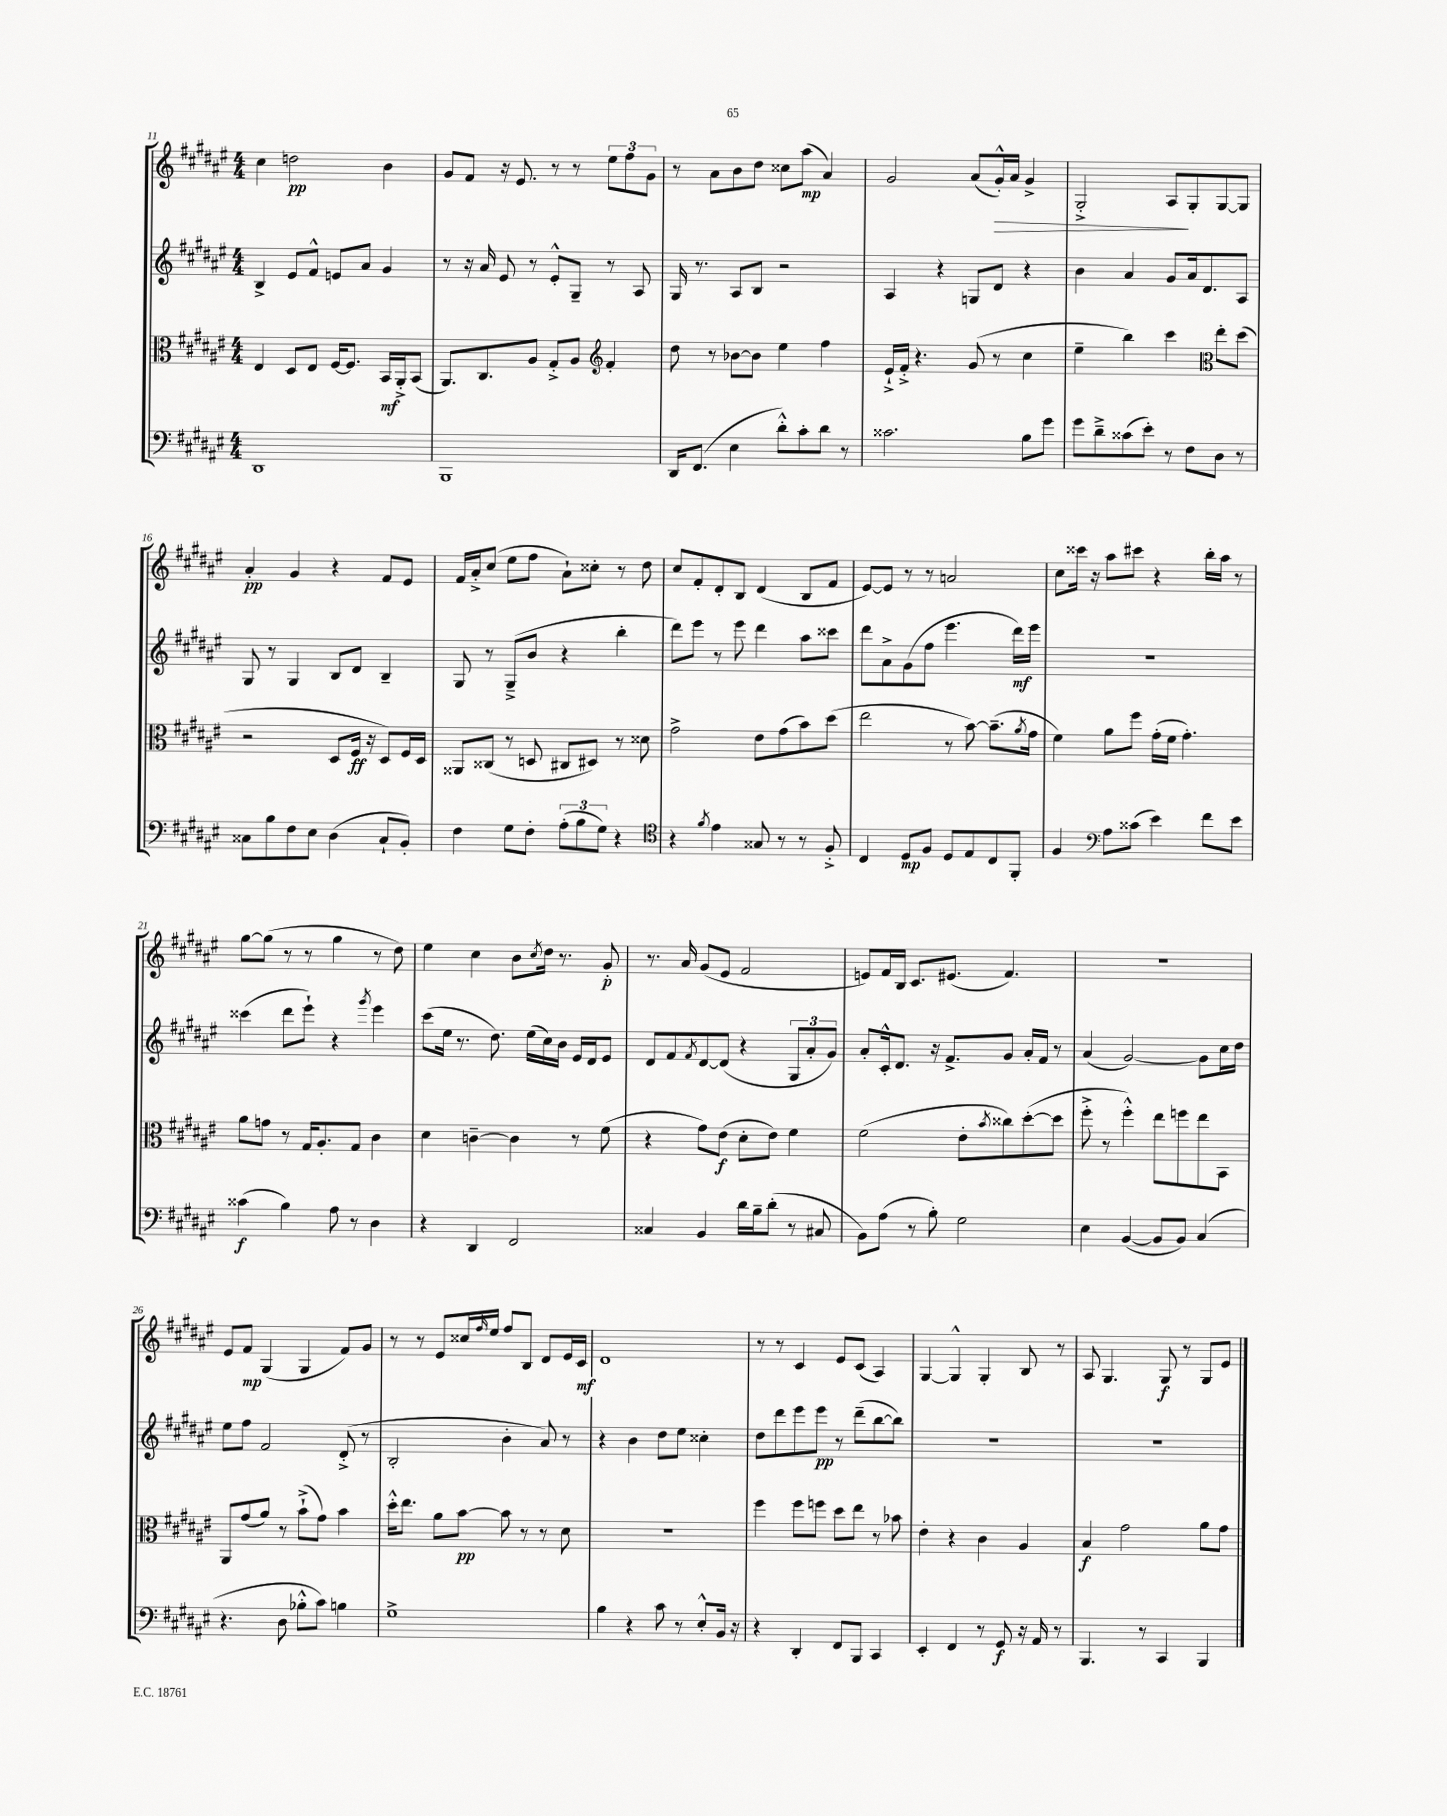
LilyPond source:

<<
\new StaffGroup <<
\new Staff = "s0" {
    \clef treble \key fis \major \numericTimeSignature \time 4/4
    cis''4 d''2\pp b'4 |
    gis'8 fis'8 r16 eis'8. r8 r8 \tuplet 3/2 { eis''8 fis''8 gis'8 } |
    r8 ais'8 b'8 dis''8 cisis''8 ais''8\mp( ais'4) |
    gis'2 ais'8( gis'16-.-^\>) ais'16 gis'4-> |
    gis2-.-> ais8\! gis8-. gis8~ gis8 |
    ais'4-.\pp gis'4 r4 fis'8 eis'8 |
    fis'16 ais'16-.-> cis''8( eis''8 fis''8 ais'8-!) cisis''8-. r8 dis''8 |
    cis''8 fis'8-. dis'8-. b8 dis'4( b8 fis'8 |
    eis'8~) eis'8 r8 r8 a'2 |
    cis''8 cisis'''16 r16 ais''8 cis'''8 r4 b''16-. ais''16 r8 |
    gis''8~ gis''8( r8 r8 gis''4 r8 dis''8) |
    eis''4 cis''4 b'8 \acciaccatura { cis''8 } dis''16 r8. gis'8-.\p |
    r8. ais'16 gis'8( eis'8 fis'2 |
    e'8) fis'16 b16 cis'8. eis'8.( fis'4.) |
    r1 |
    eis'8 fis'8\mp gis4( gis4 fis'8) gis'8 |
    r8 r8 eis'8 cisis''16 \grace { fis''16 } eis''16 fis''8 b8 dis'8 eis'16 cis'16\mf |
    dis'1 |
    r8 r8 cis'4 eis'8 cis'8( ais4) |
    gis4~ gis4-^ gis4-. b8 r8 |
    ais8 gis4. gis8\f r8 gis8 eis'8 \bar "|." |
}
\new Staff = "s1" {
    \clef treble \key fis \major \numericTimeSignature \time 4/4
    b4-> eis'8 fis'8-^ e'8 ais'8 gis'4 |
    r8 r16 ais'16 eis'8 r8 eis'8-.-^ gis8-- r8 ais8 |
    gis16 r8. ais8 b8 r2 |
    ais4 r4 g8 dis'8 r4 |
    b'4 ais'4 gis'8 ais'16 dis'8. ais8 |
    gis8 r8 gis4 b8 dis'8 b4-- |
    gis8 r8 gis8--->( b'8 r4 b''4-. |
    dis'''8) eis'''8 r8 eis'''8 dis'''4 ais''8 cisis'''8 |
    dis'''8 ais'8-> gis'8( fis''8 eis'''4. dis'''16\mf) eis'''16 |
    r1 |
    cisis'''4( dis'''8 eis'''8-!) r4 \acciaccatura { gis'''8 } eis'''4 |
    cis'''8( eis''16 r8. dis''8.) eis''16( cis''16) b'16 eis'16 dis'16 eis'8 |
    dis'8 fis'8 \acciaccatura { fis'8 } dis'8~ dis'8( r4 \tuplet 3/2 { gis8 ais'8-. gis'8) } |
    ais'8-. cis'16-.-^ dis'8. r16 fis'8.-> gis'8 ais'16-. fis'16 r8 |
    ais'4( gis'2~) gis'8 cis''16 dis''16 |
    eis''8 fis''8 fis'2 dis'8-.->( r8 |
    b2-. b'4-. ais'8) r8 |
    r4 b'4 dis''8 eis''8 cisis''4-. |
    dis''8 dis'''8 eis'''8 eis'''8\pp r8 dis'''8--( b''8~ b''8) |
    R1 |
    R1 \bar "|." |
}
\new Staff = "s2" {
    \clef alto \key fis \major \numericTimeSignature \time 4/4
    eis4 dis8 eis8 fis16~ fis8. b,16\mf ais,16-.-> b,8( |
    ais,8.) cis8. ais8 gis8-.-> ais8 \clef treble fis'4-. |
    dis''8 r8 bes'8~ bes'8 eis''4 fis''4 |
    eis'16-!-> fis'16-.-> r4. gis'8( r8 cis''4 |
    eis''4-- b''4) cis'''4 \clef alto eis''8-. dis''8( |
    r2 dis8 fis16\ff r16 dis8) fis16 dis16 |
    aisis,8 cisis8( r8 d8 cis8 dis8) r8 disis'8 |
    gis'2-> eis'8 gis'8( b'8) dis''8( |
    eis''2 r8 b'8~) b'8.--( \acciaccatura { ais'8 } gis'16 |
    fis'4) ais'8 fis''8 gis'16-.( fis'16 gis'4.-.) |
    ais'8 g'8 r8 gis16 ais8.-. gis8 cis'4 |
    dis'4 c'4~-- c'4 r8 fis'8( |
    r4 gis'8) eis'8\f( dis'8-. eis'8) fis'4 |
    fis'2( eis'8-. \acciaccatura { b'8 } cisis''8) dis''8~-.( dis''8 |
    fis''8-.-> r8 fis''4-.-^) eis''8 f''8 eis''8 b,8 |
    ais,8 gis'8( ais'8) r8 b'8-!->( gis'8) b'4 |
    dis''16-.-^ eis''8. ais'8 b'8~\pp b'8 r8 r8 dis'8 |
    R1 |
    fis''4 fis''8 f''8 dis''8 eis''8 r8 bes'8 |
    eis'4-. r4 cis'4 ais4 |
    b4\f gis'2 ais'8 gis'8 \bar "|." |
}
\new Staff = "s3" {
    \clef bass \key fis \major \numericTimeSignature \time 4/4
    dis,1 |
    b,,1 |
    dis,16 fis,8.( eis4 dis'8-.-^) cis'8-. dis'8 r8 |
    cisis'2. b8 gis'8 |
    gis'8 dis'8---> cisis'8( eis'8-.) r8 fis8 dis8 r8 |
    cisis8 b8 fis8 eis8 dis4( cisis8-! b,8-.) |
    fis4 gis8 fis8-. \tuplet 3/2 { ais8-.( b8 gis8) } r4 |
    \clef tenor r4 \acciaccatura { fis'8 } eis'4 gisis8 r8 r8 fis8-.-> |
    cis4 dis8\mp fis8 dis8 eis8 cis8 fis,8-. |
    fis4 \clef bass ais8 cisis'8( eis'4) fis'8 eis'8 |
    cisis'4\f( b4) ais8 r8 dis4 |
    r4 dis,4 fis,2 |
    cisis4 b,4 dis'16 b16-- dis'8-.( r8 cis8 |
    b,8) ais8( r8 b8-.) gis2 |
    eis4 b,4~( b,8 b,8) cis4( |
    r4. dis8 bes8-.-^ cis'8) b4 |
    gis1-> |
    b4 r4 cis'8 r8 eis8-.-^ b,16 r16 |
    r4 dis,4-. fis,8 b,,8 cis,4 |
    eis,4-. fis,4 r8 gis,8\f r16 ais,16 r8 |
    b,,4. r8 cis,4 b,,4 \bar "|." |
}
>>
>>
\layout { \context { \Score currentBarNumber = #11 } }
